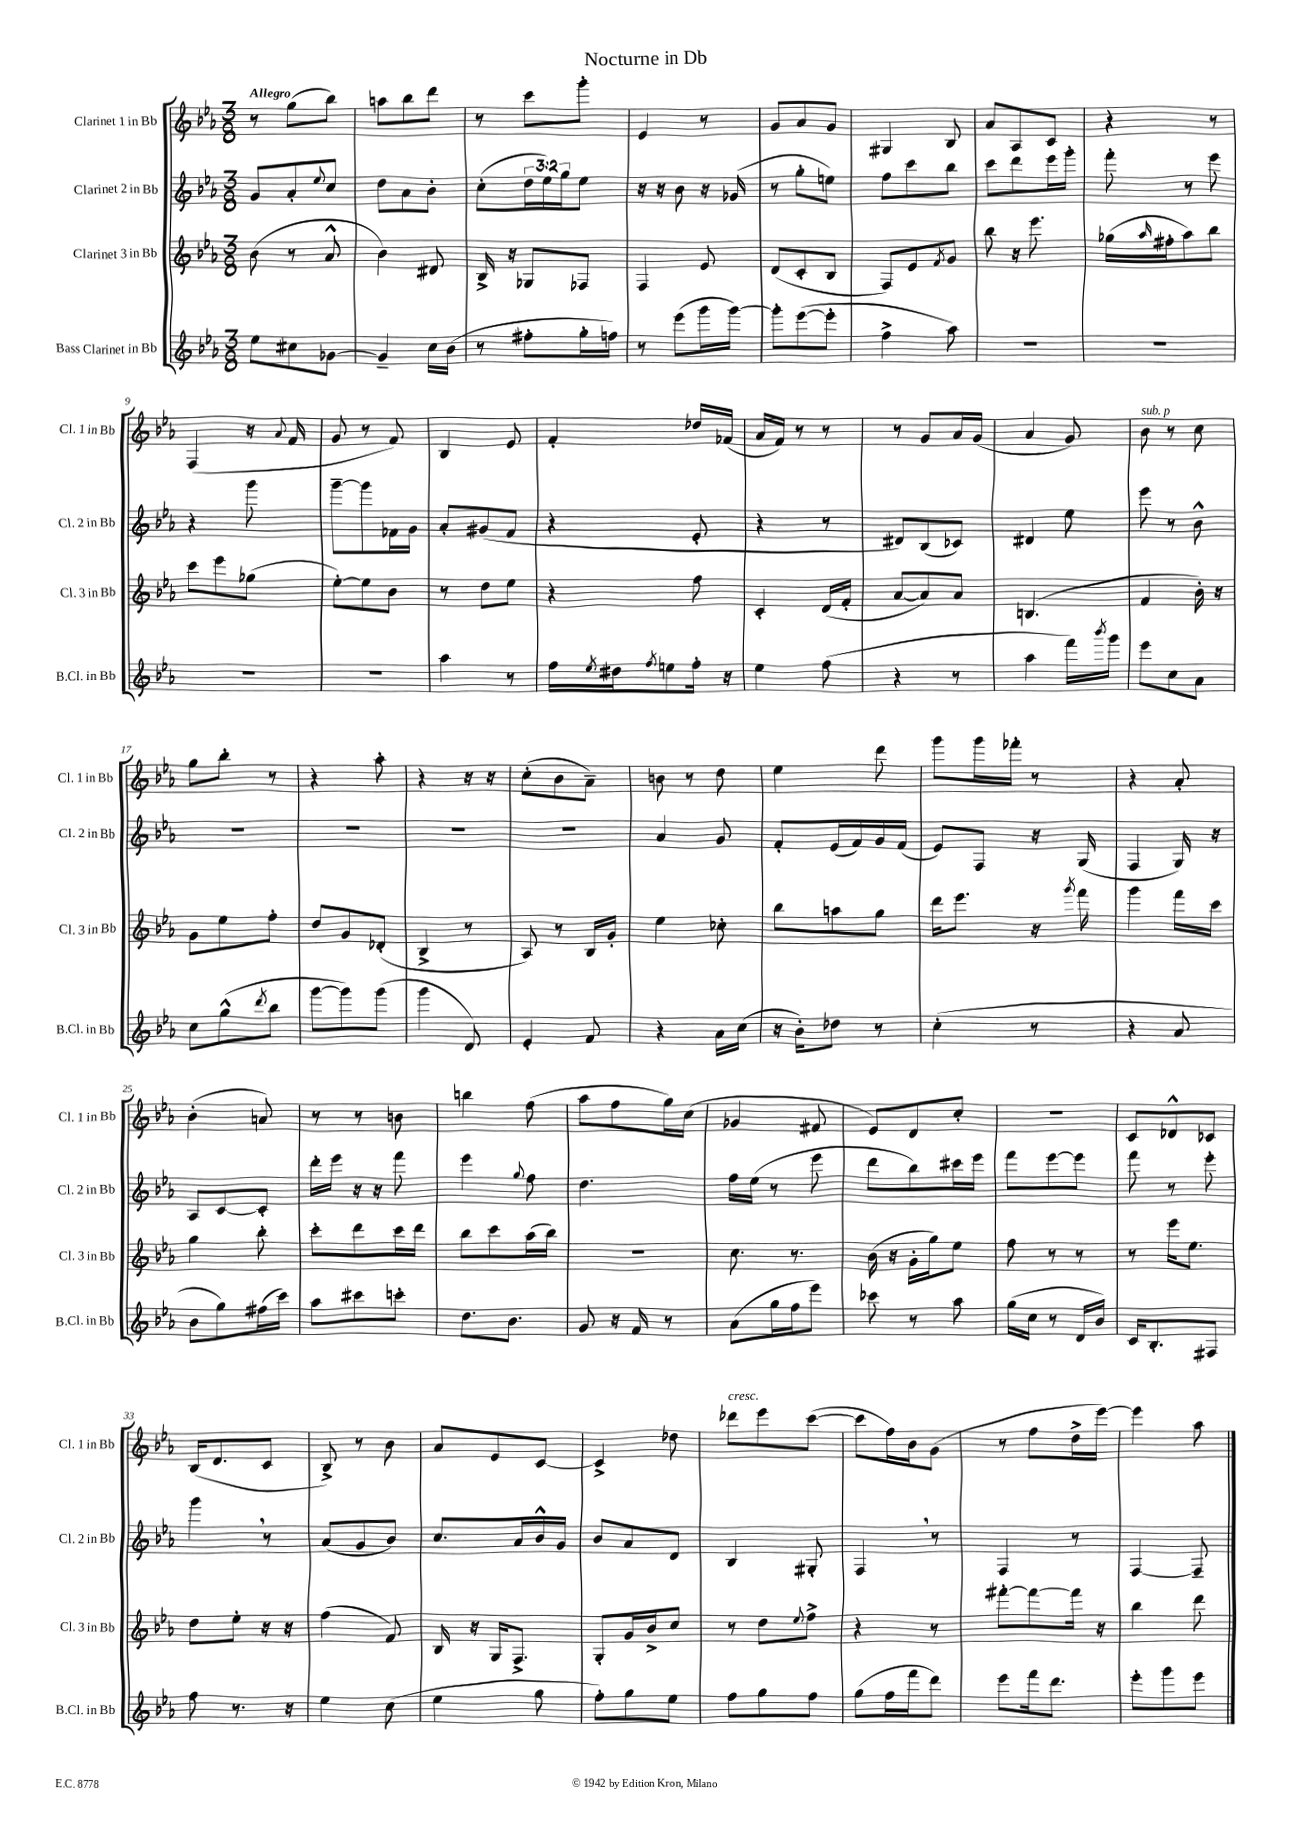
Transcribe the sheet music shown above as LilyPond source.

\header { title = "Nocturne in Db" }
<<
\new StaffGroup <<
\new Staff = "s0" \with { instrumentName = "Clarinet 1 in Bb" shortInstrumentName = "Cl. 1 in Bb" } {
    \clef treble \key ees \major \numericTimeSignature \time 3/8 \tempo "Allegro"
    r8 g''8( bes''8) |
    a''8 bes''8 d'''8 |
    r8 c'''8 g'''8-. |
    ees'4 r8 |
    g'8 aes'8 g'8 |
    gis4 bes8 |
    aes'8 aes8 c'8 |
    r4 r8 |
    f4( r16 \appoggiatura { aes'8 } f'16 |
    g'8 r8 f'8) |
    bes4 ees'8 |
    f'4-. des''16 fes'16( |
    aes'16 f'16) r8 r8 |
    r8 g'8 aes'16 g'16( |
    aes'4 g'8) |
    bes'8^\markup { \italic "sub. p" } r8 c''8 |
    g''8 bes''8-. r8 |
    r4 aes''8-. |
    r4 r16 r16 |
    c''8-.( bes'8 aes'8--) |
    b'8 r8 d''8 |
    ees''4 d'''8 |
    g'''8 g'''16 fes'''16-. r8 |
    r4 aes'8-. |
    bes'4-.( a'8) |
    r8 r8 b'8 |
    b''4 f''8( |
    aes''8 f''8 g''16) c''16( |
    ges'4 fis'8 |
    ees'8) d'8 c''8-. |
    R4. |
    c'8 des'8-^ ces'8 |
    bes16( d'8. c'8 |
    bes8->) r8 bes'8 |
    aes'8 ees'8 c'8~ |
    c'4-> des''8 |
    des'''8^\markup { \italic "cresc." } ees'''8 c'''8~( |
    c'''8 f''16) bes'16 g'8( |
    r8 f''8 d''16-> ees'''16~) |
    ees'''4 aes''8 \bar "|." |
}
\new Staff = "s1" \with { instrumentName = "Clarinet 2 in Bb" shortInstrumentName = "Cl. 2 in Bb" } {
    \clef treble \key ees \major \numericTimeSignature \time 3/8 \override Staff.TupletNumber.text = #tuplet-number::calc-fraction-text
    g'8 aes'8-. \appoggiatura { ees''8 } c''8 |
    d''8 aes'8 bes'8-. |
    c''8-.( \tuplet 3/2 { d''16 ees''16) g''16 } ees''8 |
    r16 r16 bes'8 r16 ges'16( |
    r8 g''8-. e''8) |
    f''8 c'''8 bes''8 |
    c'''8 d'''8 ees'''16 g'''16-. |
    f'''8-. r8 ees'''8 |
    r4 g'''8 |
    g'''8~-- g'''8 fes'16 g'16 |
    aes'8-. gis'8( f'8 |
    r4 ees'8-. |
    r4 r8 |
    dis'8) bes8( ces'8) |
    dis'4 ees''8 |
    ees'''8 r8 bes'8-^ |
    R4. |
    R4. |
    R4. |
    R4. |
    aes'4 g'8 |
    f'8-. ees'16( f'16) g'16 f'16( |
    ees'8) f8 r16 g16( |
    f4 g16) r16 |
    aes8 c'8~ c'8-. |
    d'''16-. ees'''16 r16 r16 f'''8 |
    ees'''4 \appoggiatura { g''8 } f''8 |
    d''4. |
    f''16 ees''16( r8 ees'''8 |
    d'''8 bes''8) cis'''16 ees'''16 |
    f'''8 ees'''8~ ees'''8 |
    f'''8 r8 ees'''8-. |
    g'''4 \breathe r8 |
    aes'8( g'8 bes'8) |
    c''8. aes'16 bes'16-^ g'16 |
    bes'8 aes'8 d'8 |
    bes4 gis8-. |
    f4 \breathe r8 |
    f4 r8 |
    f4~ f8-- \bar "|." |
}
\new Staff = "s2" \with { instrumentName = "Clarinet 3 in Bb" shortInstrumentName = "Cl. 3 in Bb" } {
    \clef treble \key ees \major \numericTimeSignature \time 3/8
    bes'8( r8 aes'8-^ |
    bes'4) dis'8 |
    bes16-> r16 ges8 fes8 |
    f4 ees'8 |
    d'8( c'8-. bes8 |
    f8) ees'8 \acciaccatura { f'8 } g'8 |
    bes''8 r16 ees'''8. |
    ges''16( \grace { aes''16 } fis''16-. aes''8) bes''8 |
    c'''8 ees'''8 ges''8( |
    ees''8~-.) ees''8 bes'8 |
    r8 d''8 ees''8 |
    r4 f''8 |
    c'4-. d'16( f'16-. |
    aes'8~ aes'8) aes'8 |
    b4.( |
    f'4 bes'16-.) r16 |
    g'8 ees''8 f''8-. |
    d''8 g'8 des'8-.( |
    bes4-> r8 |
    aes8) r8 bes16 g'16-. |
    ees''4 ces''8-. |
    bes''8 a''8 g''8 |
    d'''16 ees'''8. r16 \acciaccatura { g'''8 } f'''16 |
    g'''4 f'''16 c'''16 |
    g''4 bes''8-. |
    c'''8-. d'''8 c'''16 d'''16 |
    bes''8 c'''8 aes''16( bes''16) |
    R4. |
    c''8. r8. |
    bes'16( r16 g'16-. g''16) ees''8 |
    f''8 r8 r8 |
    r8 ees'''16 ees''8. |
    d''8 ees''8-. r16 r16 |
    f''4( f'8) |
    bes16 r16 g16 f8.-> |
    g8-. g'16 bes'16-> c''8 |
    r8 d''8 \appoggiatura { ees''8 } f''8-> |
    r4 r8 |
    fis'''8~-. fis'''8~ fis'''16 r16 |
    bes''4 d'''8 \bar "|." |
}
\new Staff = "s3" \with { instrumentName = "Bass Clarinet in Bb" shortInstrumentName = "B.Cl. in Bb" } {
    \clef treble \key ees \major \numericTimeSignature \time 3/8
    ees''8 cis''8 ges'8~ |
    ges'4-- c''16 bes'16( |
    r8 fis''8-. g''16-. f''16) |
    r8 ees'''8( g'''16 g'''16~) |
    g'''8-. ees'''8~( ees'''8-. |
    f''4-> aes''8) |
    R4. |
    R4. |
    R4. |
    R4. |
    aes''4 r8 |
    f''16 \acciaccatura { ees''8 } dis''16 \acciaccatura { f''8 } e''8 f''16-. r16 |
    ees''4 f''8( |
    r4 r8 |
    aes''4 f'''16) \acciaccatura { bes'''8 } g'''16 |
    ees'''8 c''8 aes'8 |
    c''8 g''8-^( \acciaccatura { d'''8 } bes''8 |
    g'''8~ g'''8) g'''8( |
    g'''4 d'8) |
    ees'4-. f'8 |
    r4 aes'16 c''16( |
    r16 bes'16-.) des''8 r8 |
    c''4-.( r8 |
    r4 aes'8 |
    bes'8 g''8) fis''16( c'''16) |
    aes''8 cis'''8 c'''8-. |
    d''8. bes'8. |
    g'8 r16 f'16 r8 |
    aes'8( g''16 f''16 ees'''8) |
    ces'''8 r8 aes''8 |
    g''16( c''16 r8 d'16 bes'16) |
    c'16 bes8.-. fis8 |
    f''8 r8. r16 |
    ees''4 c''8( |
    ees''4 g''8 |
    f''8-.) g''8 ees''8 |
    f''8 g''8 f''8 |
    g''8( f''16 f'''16 d'''8) |
    ees'''8 f'''16 d'''8. |
    ees'''8-. g'''8 ees'''8 \bar "|." |
}
>>
>>
